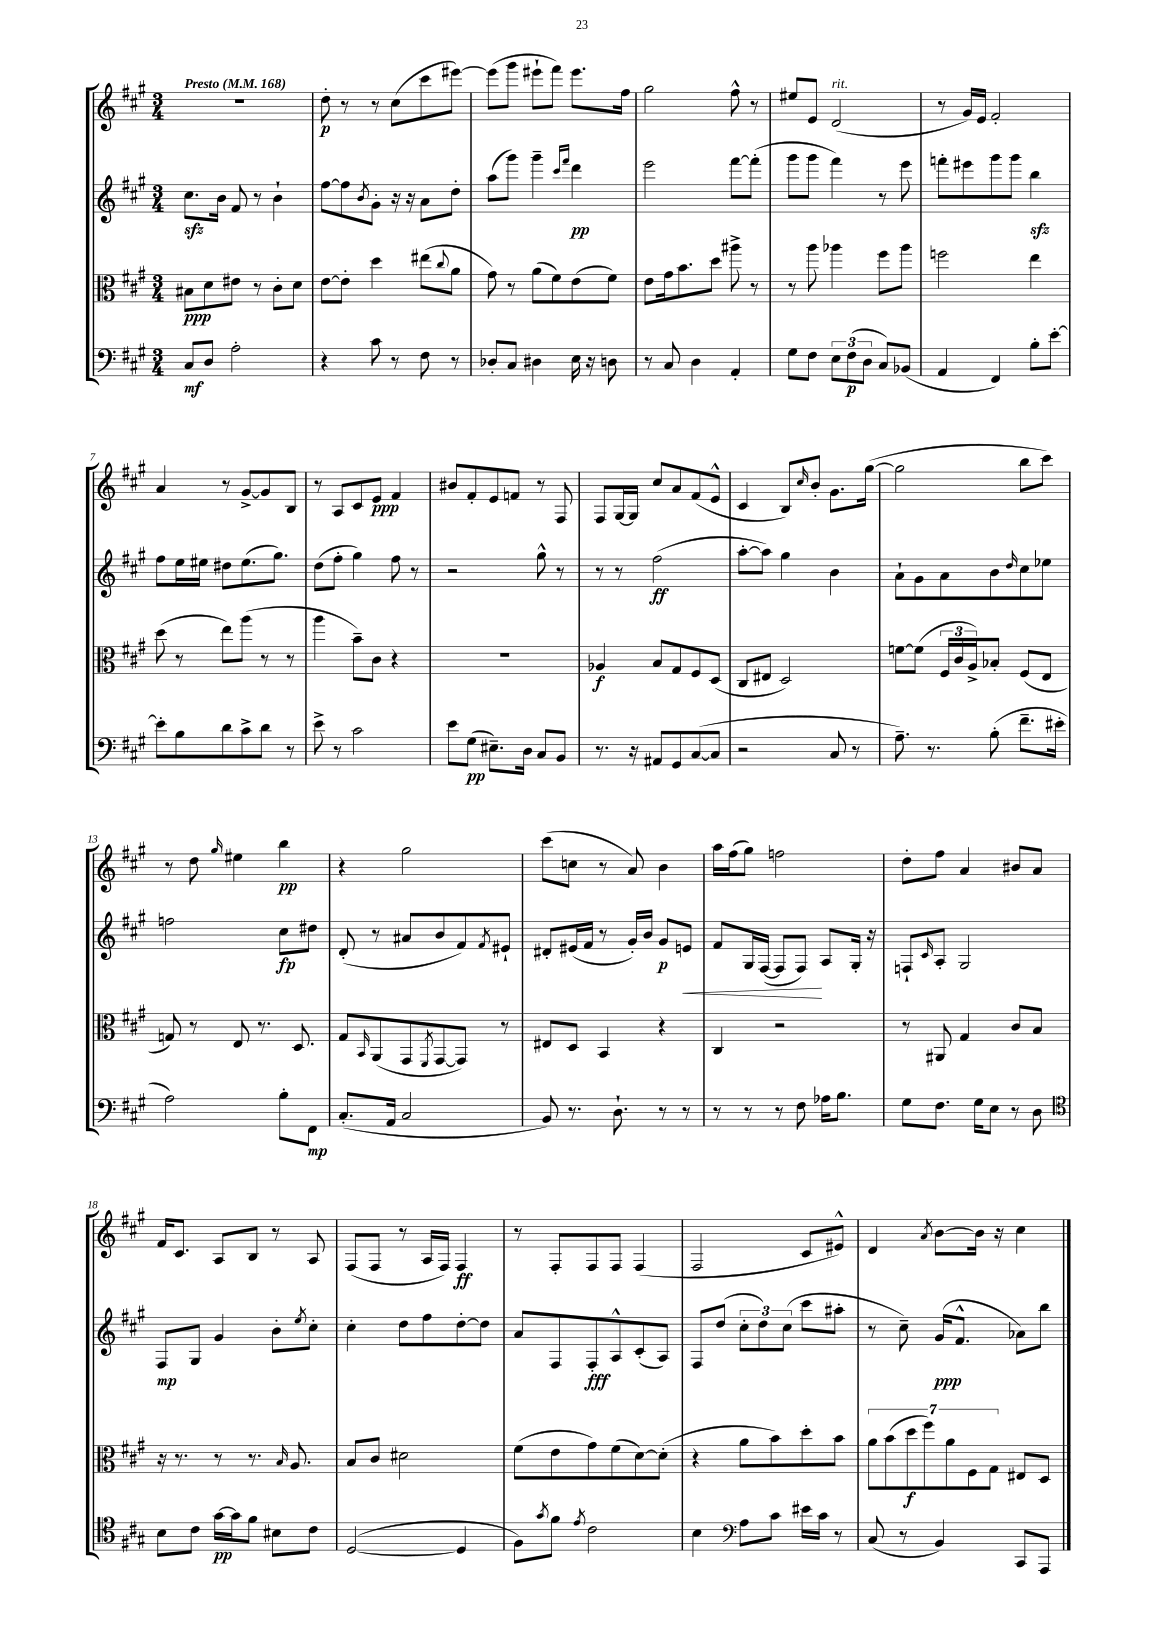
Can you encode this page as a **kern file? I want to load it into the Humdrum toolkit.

**kern	**kern	**kern	**kern
*staff4	*staff3	*staff2	*staff1
*clefF4	*clefC3	*clefG2	*clefG2
*k[f#c#g#]	*k[f#c#g#]	*k[f#c#g#]	*k[f#c#g#]
*M3/4	*M3/4	*M3/4	*M3/4
*MM168	*MM168	*MM168	*MM168
8C#	8B#	8.cc#	2.r
8D	8d	.	.
.	.	16b	.
2A'	8e#	8f#	.
.	8r	8r	.
.	8c#'	4b`	.
.	8d	.	.
=	=	=	=
4r	[8e	[8ff#	8dd'
.	8e']	8ff#]	8r
.	.	8qb	.
8c#	4dd	8g#'	8r
8r	.	16r	(8cc#
.	.	16r	.
8F#	(8ee#	8a	8ccc#
.	8qqcc#	.	.
8r	8a	8dd'	[8eee#)
=	=	=	=
8D-'	8g#)	(8aa	(8eee#]
8C#	8r	8ggg#)	8ggg#
4D#	(8a	4ggg#~	8eee#`
.	8f#)	.	8fff#)
.	.	16qqccc#	.
.	.	16qqfff#	.
16E	(8e	4ddd	8.eee#
16r	.	.	.
8D	8f#)	.	.
.	.	.	16ff#
=	=	=	=
8r	8e	2eee	2gg#
8C#	16g#	.	.
.	8.b	.	.
4D	.	.	.
.	8dd	.	.
4AA'	8aa#^	[8fff#	8ff#^^
.	8r	(8fff#']	8r
=	=	=	=
8G#	8r	8ggg#	8ee#
8F#	8aa	8ggg#	8e
12E	4aa-	4fff#)	(2d
(12F#	.	.	.
12D	.	.	.
8C#)	8ff#	8r	.
(8BB-	8aa-	8eee	.
=	=	=	=
4AA	2ff	8fff'	8r
.	.	8eee#	16g#)
.	.	.	16e
4FF#)	.	8ggg#	2f#'
.	.	8ggg#	.
8B'	4ee	4bb	.
[8e'	.	.	.
=	=	=	=
8e']	(8dd	8ff#	4a
8B	8r	16ee	.
.	.	16ee#	.
8d	8ee)	8dd#	8r
8c#^	(8aa	(8.ee#	[8g#^
8d	8r	.	8g#]
.	.	8.gg#)	.
8r	8r	.	8B
=	=	=	=
8e^	4aa	(8dd	8r
8r	.	8ff#'	8A
2c#	8b~)	4gg#)	8c#
.	8c#	.	8e
.	4r	8ff#	4f#
.	.	8r	.
=	=	=	=
8e	2.r	2r	8b#
(8G#	.	.	8f#'
8.E#~)	.	.	8e
.	.	.	8f
16D	.	.	.
8C#	.	8gg#^^	8r
8BB	.	8r	8F#
=	=	=	=
8.r	4A-	8r	8F#
.	.	8r	[16G#
16r	.	.	16G#]
8AA#	8B	(2ff#	8cc#
8GG#	8G#	.	8a
([8C#	8F#	.	(8f#
8C#]	(8D	.	8e^^
=	=	=	=
2r	8C#	[8aa'	4c#
.	8E#	8aa])	.
.	2D)	4gg#	8B)
.	.	.	16qqcc#
.	.	.	8b'
8C#	.	4b	8.g#
8r	.	.	.
.	.	.	([16gg#
=	=	=	=
8.A~)	[8f	8a`	2gg#]
.	(8f]	8g#	.
8.r	.	.	.
.	24F#	8a	.
.	24c#	.	.
.	24A^)	.	.
(8B'	8B-'	8b	.
.	.	16qqdd	.
8.f#~	(8F#	8cc#	8bb
.	8E	8ee-	8ccc#)
16e#'	.	.	.
=	=	=	=
2A)	8G)	2ff	8r
.	8r	.	8dd
.	.	.	16qqgg#
.	8E	.	4ee#
.	8.r	.	.
8B'	.	8cc#	4bb
.	8.D	.	.
8FF#	.	8dd#	.
=	=	=	=
(8.C#'	8G#	(8d'	4r
.	16qqBB	.	.
.	(8AA	8r	.
16AA	.	.	.
2C#	8GG#	8a#	2gg#
.	8qFF#	.	.
.	[8GG#	8b	.
.	8GG#])	8f#)	.
.	.	8qf#	.
.	8r	8e#`	.
=	=	=	=
8BB)	8E#	8d#'	(8ccc#
8.r	8D	(16e#	8cc
.	.	16f#	.
.	4BB	8r	8r
8.D`	.	.	.
.	.	16g#')	8a)
.	.	16b	.
8r	4r	8g#	4b
8r	.	8e	.
=	=	=	=
8r	4C#	8f#	16aa
.	.	.	(16ff#
8r	.	16G#	8gg#)
.	.	([16F#	.
8r	2r	8F#]	2ff
8F#	.	8F#)	.
16A-	.	8A	.
8.B	.	.	.
.	.	16G#'	.
.	.	16r	.
=	=	=	=
8G#	8r	8F`	8dd'
.	.	16qqc#	.
8.F#	8AA#	8A'	8ff#
.	4G#	2G#	4a
16G#	.	.	.
8E	.	.	.
8r	8c#	.	8b#
8D	8B	.	8a
=	=	=	=
*clefC4	*	*	*
8B	16r	8F#	16f#
.	8.r	.	8.c#
8c#	.	8G#	.
[16g#	8r	4g#	8A
16g#]	.	.	.
8f#	8.r	.	8B
8B#	.	8b'	8r
.	16qqB	.	.
.	8.A	.	.
.	.	8qee	.
8c#	.	8cc#'	8A
=	=	=	=
([2D	8B	4cc#'	(8F#
.	8c#	.	8F#
.	2d#	8dd	8r
.	.	8ff#	16A
.	.	.	16F#)
4D]	.	[8dd'	4F#
.	.	8dd]	.
=	=	=	=
8F#)	(8f#	8a	8r
8qg#	.	.	.
8f#	8e	8F#	8F#'
8qe	.	.	.
2c#	8g#)	8F#'	8F#
.	(8f#	8A^^	8F#
.	[8d)	(8c#'	(4F#
.	(8d']	8A)	.
=	=	=	=
4B	4r	8F#	2F#
.	.	(8dd	.
*clefF4	*	*	*
8A	8a	12cc#'	.
.	.	12dd)	.
8c#	8b)	.	.
.	.	(12cc#	.
16e#	8dd'	8ccc#	8c#
16c#	.	.	.
8r	8b	8aa#'	8e#^^)
=	=	=	=
(8C#	14a	8r	4d
.	(14b	.	.
8r	.	8cc#~)	.
.	14dd	.	.
.	14ff#)	.	.
.	.	.	8qa
4BB)	.	(16g#	[8b
.	14a	.	.
.	.	8.f#^^	.
.	14F#	.	.
.	.	.	16b]
.	14G#	.	.
.	.	.	16r
8CC#	8E#	8a-)	4cc#
8AAA	8D	8bb	.
==	==	==	==
*-	*-	*-	*-
